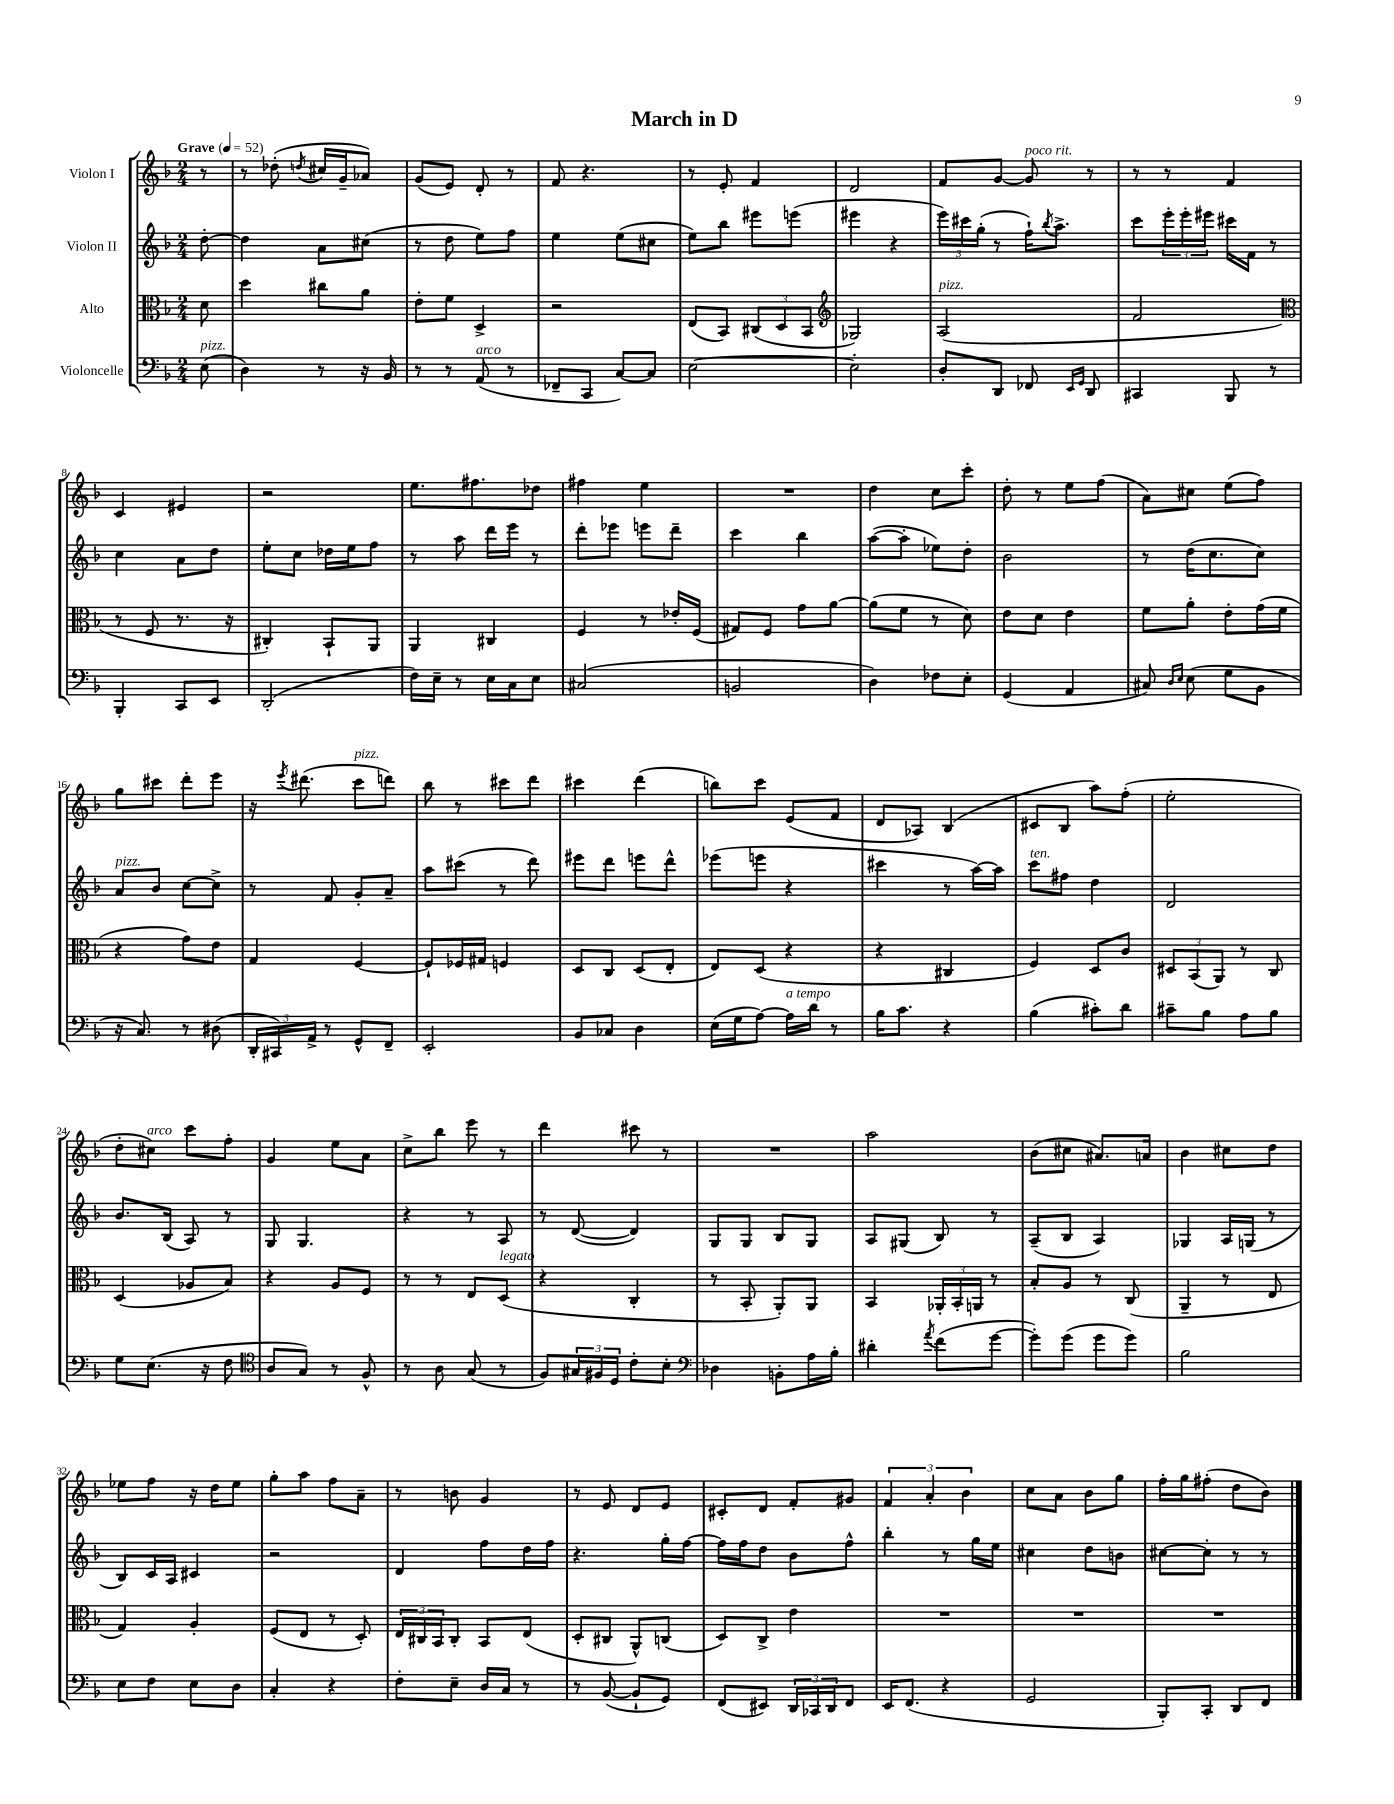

**kern	**kern	**kern	**kern
*staff4	*staff3	*staff2	*staff1
*clefF4	*clefC3	*clefG2	*clefG2
*k[b-]	*k[b-]	*k[b-]	*k[b-]
*M2/4	*M2/4	*M2/4	*M2/4
*MM52	*MM52	*MM52	*MM52
(8E	8d	[8dd'	8r
=	=	=	=
4D)	4dd	4dd]	8r
.	.	.	(8dd-'
.	.	.	8qdd
8r	8cc#	8a	16cc#
.	.	.	16g~
16r	8a	(8cc#	8a-)
16BB-	.	.	.
=	=	=	=
8r	8e'	8r	(8g
8r	8f	8dd	8e)
(8AA	4D^	8ee)	8d'
8r	.	8ff	8r
=	=	=	=
8FF-~	2r	4ee	8f
8CC	.	.	4.r
[8C)	.	(8ee	.
8C]	.	8cc#	.
=	=	=	=
[2E	(8E	8ee)	8r
.	8BB-)	8bb-	8e'
.	(12C#	8eee#	4f
.	12D	.	.
.	.	(8eee	.
.	12BB-	.	.
=	=	=	=
*	*clefG2	*	*
2E']	2G-)	4eee#	2d
.	.	4r	.
=	=	=	=
8D'	(2A	24eee)	8f
.	.	24ccc#	.
.	.	(24gg'	.
8DD	.	8r	[8g
8FF-	.	16ff`)	8g]
.	.	8qbb-	.
.	.	8.aa^	.
16qqEE	.	.	.
16qqGG	.	.	.
8DD	.	.	8r
=	=	=	=
4CC#	2f	8ccc	8r
.	.	24eee'	8r
.	.	24eee'	.
.	.	24eee#	.
8BBB-	.	16ccc#	4f
.	.	16f	.
8r	.	8r	.
=	=	=	=
*	*clefC3	*	*
4BBB-'	8r	4cc	4c
.	8F	.	.
8CC	8.r	8a	4e#
8EE	.	8dd	.
.	16r	.	.
=	=	=	=
(2DD'	4C#')	8ee'	2r
.	.	8cc	.
.	8BB-`	16dd-	.
.	.	16ee	.
.	8AA	8ff	.
=	=	=	=
16F)	4AA	8r	8.ee
16E~	.	.	.
8r	.	8aa	.
.	.	.	8.ff#
16E	4C#	16ddd	.
16C	.	16eee	.
8E	.	8r	8dd-
=	=	=	=
(2C#	4F	8ddd'	4ff#
.	.	8eee-	.
.	8r	8eee	4ee
.	16e-'	8ddd~	.
.	(16F	.	.
=	=	=	=
2BB	8G#)	4ccc	2r
.	8F	.	.
.	8g	4bb-	.
.	[8a	.	.
=	=	=	=
4D)	(8a]	([8aa	4dd
.	8f	8aa']	.
8F-	8r	8ee-)	8cc
8E'	8d)	8dd'	8ccc'
=	=	=	=
(4GG	8e	2b-	8dd'
.	8d	.	8r
4AA	4e	.	8ee
.	.	.	(8ff
=	=	=	=
8C#)	8f	8r	8a)
16qqD	.	.	.
16qqE	.	.	.
(8E	8a'	(16dd	8cc#
.	.	8.cc	.
8G	8e'	.	(8ee
8BB-	(16g	8cc)	8ff)
.	16f	.	.
=	=	=	=
16r	4r	8a	8gg
8.C)	.	.	.
.	.	8b-	8ccc#
8r	8g)	[8cc	8ddd'
(8D#	8e	8cc^]	8eee
=	=	=	=
24DD'	4G	8r	16r
24CC#)	.	.	.
.	.	.	8qeee
.	.	.	(8.ddd#
24AA^	.	.	.
8r	.	8f	.
8GG^^	[4F	8g'	8ccc
8FF~	.	8a~	8ddd)
=	=	=	=
2EE'	8F`]	8aa	8bb-
.	16F-	(8ccc#	8r
.	16G#	.	.
.	4F	8r	8ccc#
.	.	8ddd)	8ddd
=	=	=	=
8BB-	8D	8eee#	4ccc#
8C-	8C	8ddd	.
4D	(8D	8eee	(4ddd
.	8E'	8ddd^^	.
=	=	=	=
(16E	8E)	(8eee-	8bb)
16G	.	.	.
[8A)	(8D	8eee	8ccc
16A]	4r	4r	(8e
16d	.	.	.
8r	.	.	8f
=	=	=	=
16B-	4r	4ccc#	8d
8.c	.	.	.
.	.	.	8A-)
4r	4C#	8r	(4B-
.	.	[16aa)	.
.	.	16aa]	.
=	=	=	=
(4B-	4F)	8ccc	8c#
.	.	8ff#	8B-
8c#')	8D	4dd	8aa)
8d	8c	.	(8ff'
=	=	=	=
8c#~	12D#	2d	2ee'
.	(12BB-	.	.
8B-	.	.	.
.	12AA)	.	.
8A	8r	.	.
8B-	8C	.	.
=	=	=	=
8G	(4D	8.b-	8dd'
(8.E	.	.	8cc#)
.	.	(16B-	.
.	8A-	8A)	8ccc
16r	.	.	.
8F	8B-)	8r	8ff'
=	=	=	=
*clefC4	*	*	*
8A	4r	8G	4g
8G)	.	4.G	.
8r	8A	.	8ee
8F^^	8F	.	8a
=	=	=	=
8r	8r	4r	8cc^
8A	8r	.	8bb-
(8G	8E	8r	8eee
8r	(8D	8A	8r
=	=	=	=
8F)	4r	8r	4ddd
24G#	.	([8d	.
24F#	.	.	.
24D	.	.	.
8c'	4C'	4d])	8ccc#
8B-'	.	.	8r
=	=	=	=
*clefF4	*	*	*
4D-	8r	8G	2r
.	8BB-'	8G	.
8BB'	8AA')	8B-	.
16A	8AA	8G	.
16B-'	.	.	.
=	=	=	=
4d#'	4BB-	8A	2aa
.	.	(8G#	.
8qa	.	.	.
(8f	24AA-'	8B-)	.
.	24BB-'	.	.
.	24AA	.	.
[8g	8r	8r	.
=	=	=	=
8g'])	8B-'	(8A~	(8b-
(8g	8A	8B-	8cc#
8g	8r	4A)	8.a#)
8g)	(8C	.	.
.	.	.	16a
=	=	=	=
2B-	4AA~	4G-	4b-
.	8r	16A	8cc#
.	.	(16G	.
.	8E	8r	8dd
=	=	=	=
8E	4G)	8B-)	8ee-
8F	.	16c	8ff
.	.	16A	.
8E	4A'	4c#	16r
.	.	.	16dd
8D	.	.	8ee-
=	=	=	=
4C'	(8F	2r	8gg'
.	8E	.	8aa
4r	8r	.	8ff
.	8D')	.	8a~
=	=	=	=
8F'	24E	4d	8r
.	24C#	.	.
.	24BB-	.	.
8E~	8C#'	.	8b
16D	8BB-	8ff	4g
16C	.	.	.
8r	(8E	16dd	.
.	.	16ff	.
=	=	=	=
8r	8D'	4.r	8r
([8BB-	8C#	.	8e
8BB-`]	8AA^^)	.	8d
8GG)	(8C	16gg'	8e
.	.	[16ff	.
=	=	=	=
(8FF	8D)	16ff]	8c#'
.	.	16ff	.
8EE#)	8C^	8dd	8d
24DD	4e	8b-	8f'
24CC-	.	.	.
24DD	.	.	.
8FF	.	8ff^^	8g#
=	=	=	=
16EE	2r	4bb-'	6f
(8.FF	.	.	.
.	.	.	6a'
4r	.	8r	.
.	.	.	6b-
.	.	16gg	.
.	.	16ee	.
=	=	=	=
2GG	2r	4cc#	8cc
.	.	.	8a
.	.	8dd	8b-
.	.	8b	8gg
=	=	=	=
8BBB-')	2r	[8cc#	16ff'
.	.	.	16gg
8CC'	.	8cc#']	(8ff#'
8DD	.	8r	8dd
8FF	.	8r	8b-)
==	==	==	==
*-	*-	*-	*-
